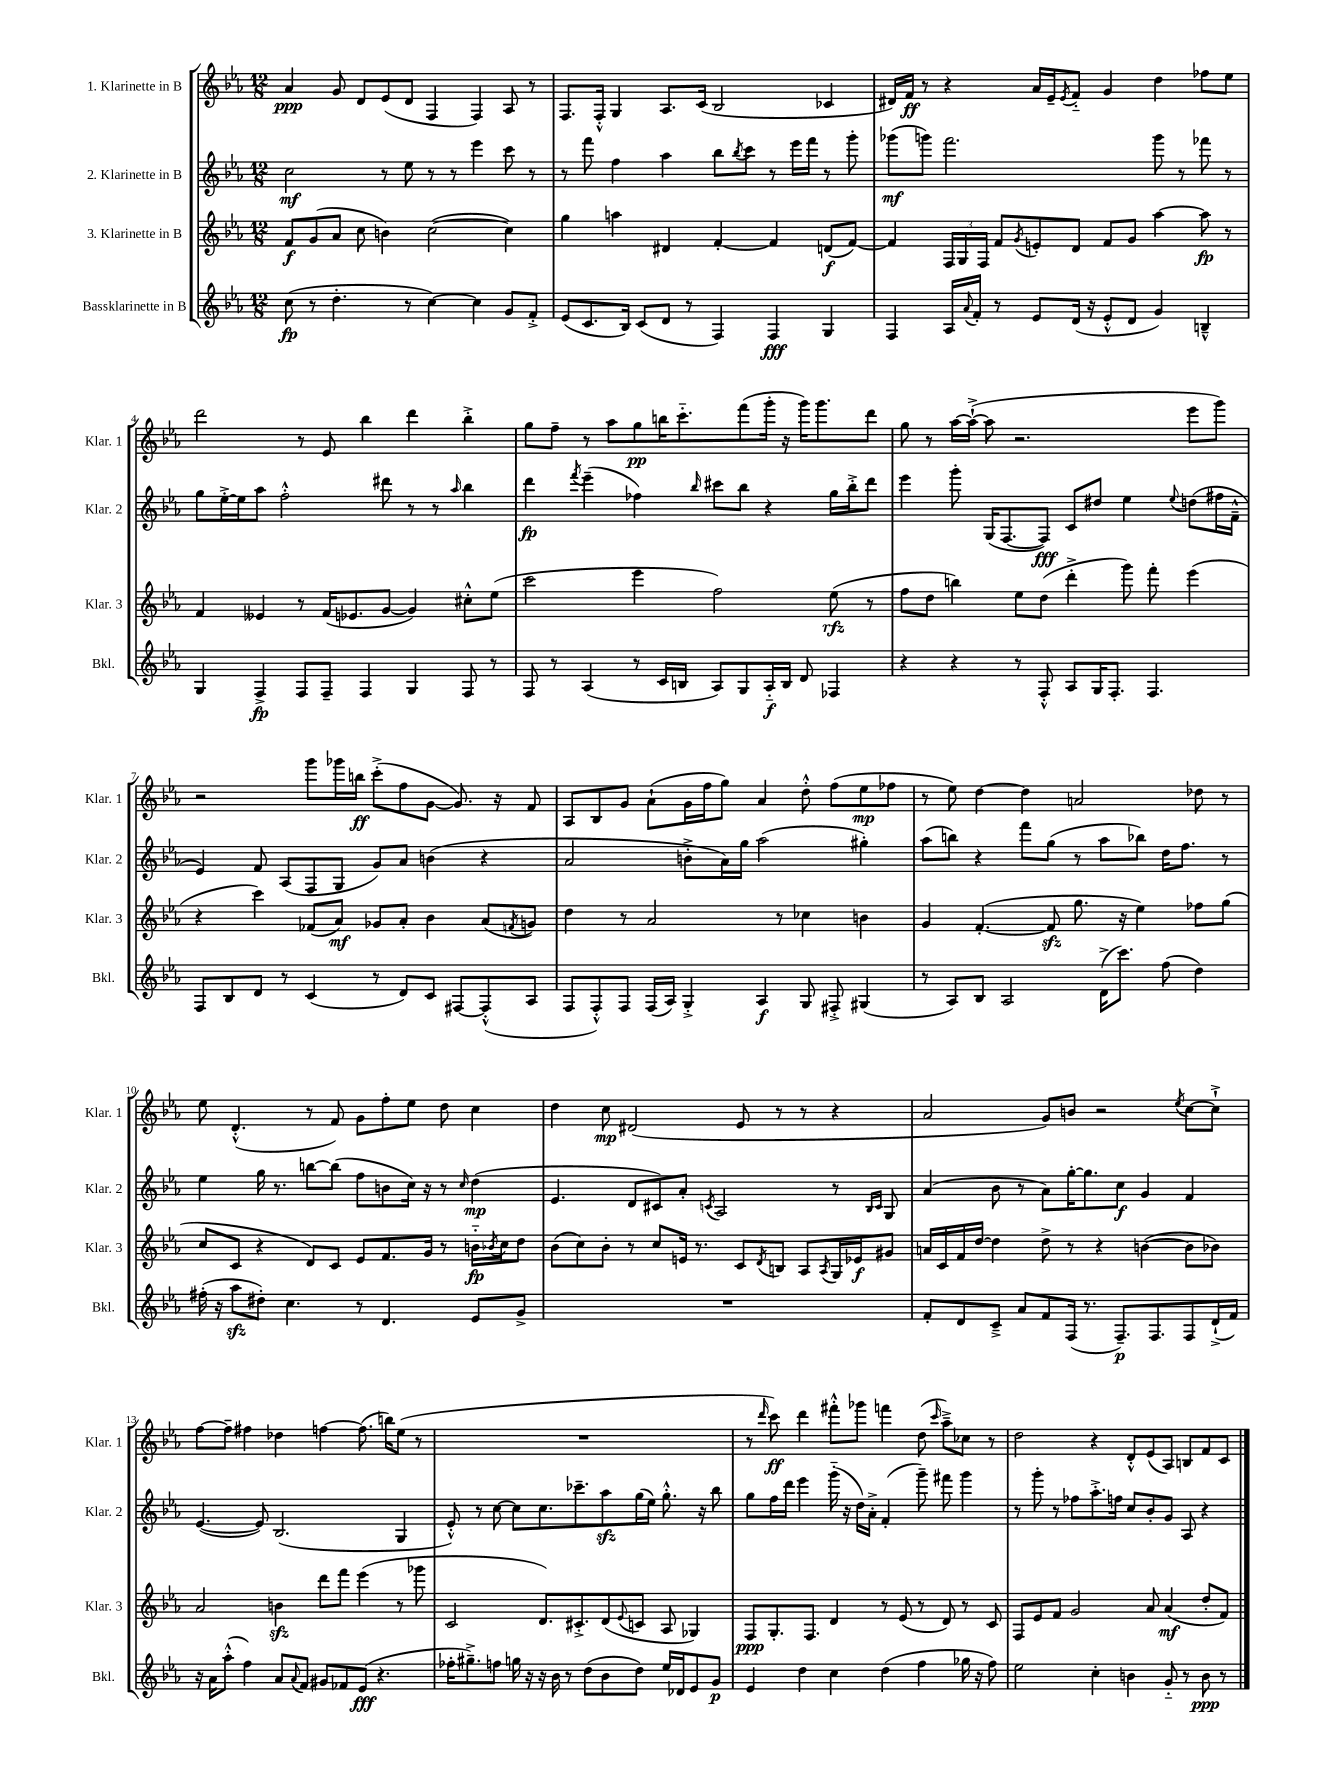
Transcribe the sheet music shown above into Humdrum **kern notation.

**kern	**kern	**kern	**kern
*staff4	*staff3	*staff2	*staff1
*clefG2	*clefG2	*clefG2	*clefG2
*k[b-e-a-]	*k[b-e-a-]	*k[b-e-a-]	*k[b-e-a-]
*M12/8	*M12/8	*M12/8	*M12/8
(8cc	8f	2cc	4a-
8r	(8g	.	.
4.dd'	8a-	.	8g
.	8cc	.	8d
.	4b)	8r	(8e-
8r	.	8ee-	8d
[4cc)	([2cc	8r	4F
.	.	8r	.
4cc]	.	4eee-	4F)
8g	4cc])	8ccc	8A-
8f'^	.	8r	8r
=	=	=	=
(8e-	4gg	8r	8.F
8.c	.	8fff	.
.	.	.	16F'^^
.	4aa	4ff	4G
16B-)	.	.	.
(8c	.	.	.
8d	4d#	4aa-	8.A-
8r	.	.	.
.	.	.	(16c
4F)	[4f'	8bb-	2B-
.	.	8qbb-	.
.	.	8ccc	.
4F	4f]	8r	.
.	.	16eee-	.
.	.	16fff	.
4G	(8d	8r	4c-
.	[8f)	8ggg'	.
=	=	=	=
4F	4f]	(8ggg-	16d#)
.	.	.	16f
.	.	8ggg)	8r
16A-	24F	2.fff	4r
.	24G	.	.
8qqa-	.	.	.
16f'	.	.	.
.	24F	.	.
8r	8f	.	.
.	8qg	.	.
8e-	8e'	.	16a-
.	.	.	16e-~
.	.	.	8qe-
(16d	8d	.	8f'~
16r	.	.	.
8e-'^^	8f	.	4g
8d	8g	.	.
4g)	[4aa-	8ggg	4dd
.	.	8r	.
4B~^^	8aa-]	8fff-	8ff-
.	8r	8r	8ee-
=	=	=	=
4G	4f	8gg	2ddd
.	.	[16ee-'^	.
.	.	16ee-]	.
4F^	4e--	8aa-	.
.	.	2ff'^^	.
8F	8r	.	8r
8F~	(16f	.	8e-
.	8.e-	.	.
4F	.	.	4bb-
.	[8g	8ddd#	.
4G	4g])	8r	4ddd
.	.	8r	.
.	.	16qqaa-	.
8F	8cc#'^^	4bb-	4bb-'^
8r	(8ee-	.	.
=	=	=	=
8F	2ccc	4ddd	8gg
8r	.	.	8ff~
.	.	8qfff	.
(4A-	.	(4eee-~	8r
.	.	.	8aa-
8r	4eee-	4ff-)	8gg
16c	.	.	16bb
16B	.	.	8.ccc'~
.	.	16qqbb-	.
8A-)	2ff)	8ccc#	.
8G	.	8bb-	(8fff
16A-'~	.	4r	16ggg'
16B	.	.	16r
8d	.	.	16ggg)
.	.	.	8.ggg
4F-	(8ee-	16gg	.
.	.	16bb-'^	.
.	8r	8ddd	8ddd
=	=	=	=
4r	8ff	4eee-	8gg
.	8dd	.	8r
4r	4bb)	8ggg'	[16aa-
.	.	.	(16aa-`^_
.	.	(16G	8aa-]
.	.	[8.F	.
8r	8ee-	.	2.r
8F'^^	(8dd	8F])	.
8A-	4ddd'^	8c	.
16G	.	8dd#	.
8.F'	.	.	.
.	8ggg)	4ee-	.
4.F	8fff'	.	.
.	.	8qqee-	.
.	(4eee-	(8dd	8eee-
.	.	16ff#	8ggg)
.	.	16f~^^	.
=	=	=	=
8F	4r	4e-)	2r
8B-	.	.	.
8d	4ccc)	8f	.
8r	.	(8A-	.
(4c	(8f-	8F	8ggg
.	8a-)	8G	16ggg-
.	.	.	16bb
8r	8g-	8g)	(8ccc'^
8d)	8a-'	8a-	8ff
8c	4b-	(4b	[8g
[8F#	.	.	8.g])
(8F#'^^]	(8a-	4r	.
.	.	.	16r
.	8qf	.	.
8A-	8g)	.	8f
=	=	=	=
8F	4dd	2a-	8A-
8F'^^)	.	.	8B-
8F	8r	.	8g
(16F	2a-	.	(8a-`
16A-)	.	.	.
4G'^	.	8b'^	16g
.	.	.	16ff
.	.	16a-)	8gg)
.	.	16gg	.
4A-	.	(2aa-	4a-
.	8r	.	.
8G	4cc-	.	8dd'^^
8F#'^	.	.	(8ff
(4G#	4b	4gg#')	8ee-
.	.	.	8ff-
=	=	=	=
8r	4g	(8aa-	8r
8A-)	.	8bb)	8ee-)
8B-	([4.f'	4r	[4dd
2A-	.	.	.
.	.	8fff	4dd]
.	8f]	(8gg	.
.	8.gg	8r	2a
(16d^	.	8aa-	.
8.ccc)	16r	.	.
.	4ee-)	8bb-)	.
(8ff	.	16dd	.
.	.	8.ff	.
4dd)	8ff-	.	8dd-
.	(8gg	8r	8r
=	=	=	=
(16ff#'	8cc	4ee-	8ee-
16r	.	.	.
8aa-	8c	.	(4.d'^^
8dd#')	4r	16gg	.
.	.	8.r	.
4.cc	.	.	.
.	8d)	[8bb	8r
.	8c	(8bb]	8f)
8r	8e-	8ff	8g
4.d	8.f	8b	8ff'
.	.	16cc)	8ee-
.	16g	16r	.
.	8r	8r	8dd
.	.	16qqcc	.
8e-	16b'~	(4dd	4cc
.	8qb-	.	.
.	16cc	.	.
8g^	8dd	.	.
=	=	=	=
1.r	(8b-	4.e-	4dd
.	8cc)	.	.
.	8b-'	.	8cc
.	8r	8d	(2d#
.	8cc	8c#)	.
.	16e	8a-'	.
.	8.r	.	.
.	.	8qc	.
.	.	2A-	.
.	8c	.	8e-
.	8qd	.	.
.	8B	.	8r
.	8A-	.	8r
.	8qA-	.	.
.	16G	8r	4r
.	16e-	.	.
.	.	16qqB-	.
.	.	16qqc	.
.	8g#	8G	.
=	=	=	=
8f'	16a	(4a-	2a-
.	16c	.	.
8d	16f	.	.
.	[16dd	.	.
8c~^	4dd]	8b-	.
8a-	.	8r	.
8f	8dd^	8a-)	8g)
(16F	8r	[16gg'	8b
8.r	.	8.gg]	.
.	4r	.	2r
8.F~)	.	8cc	.
.	([4b	4g	.
8.F	.	.	.
.	.	.	8qee-
8F	8b]	4f	[8cc
(16d`^	8b-)	.	8cc`^]
16f)	.	.	.
=	=	=	=
16r	2a-	([4.e-	[8ff
16a-	.	.	.
(8aa-'^^	.	.	8ff~]
4ff)	.	.	4ff#
.	.	8e-])	.
8a-	4b	(2.B-	4dd-
8qqa-	.	.	.
8f	.	.	.
8g#	8ddd	.	[4ff
8f-	8fff	.	.
(8e-	(4eee-	.	(8.ff]
4.r	.	.	.
.	.	.	16bb)
.	8r	4G	(8ee-
.	8ggg-	.	8r
=	=	=	=
16ff-'	2c	8e-'^^)	1.r
8.gg#~^)	.	.	.
.	.	8r	.
8ff	.	[8cc	.
16gg	.	8cc]	.
16r	.	.	.
16r	8.d)	8.cc	.
16b-	.	.	.
8r	.	.	.
.	8.c#'^	8.ccc-~	.
(8dd	.	.	.
8b-	(8d	8aa-	.
.	8qqe-	.	.
8dd)	8c	(16gg	.
.	.	16ee-)	.
16ee-	8A-	8.gg'^^	.
16d-	.	.	.
8e-	4G-)	.	.
.	.	16r	.
8g	.	8bb-	.
=	=	=	=
4e-	8F	8gg	8r
.	.	.	16qqddd
.	8.G'	16ff	8ccc)
.	.	16ddd	.
4dd	.	4eee-	4ddd
.	8.F	.	.
4cc	4d	(16ggg'~	8fff#'^^
.	.	16r	.
.	.	16dd)	8ggg-
.	.	16a-'^	.
(4dd	8r	(4f'	4fff
.	(8e-	.	.
4ff	8r	8ggg~)	(8dd
.	.	.	16qqccc
.	8d)	8fff#	8aa-~^)
16gg-	8r	4ggg	8cc-
16r	.	.	.
8ff)	8c	.	8r
=	=	=	=
2ee-	8F	8r	2dd
.	8e-	8ggg'	.
.	8f	8r	.
.	2g	8ff-	.
4cc'	.	8.aa-'^	4r
.	.	16ff	.
4b	.	8cc	8d'^^
.	8a-	8b-'	(8e-
8g'~	(4a-	8g	8A-)
8r	.	8A-	8B
8b	8dd'	4r	8f
8r	8f)	.	8c
==	==	==	==
*-	*-	*-	*-
